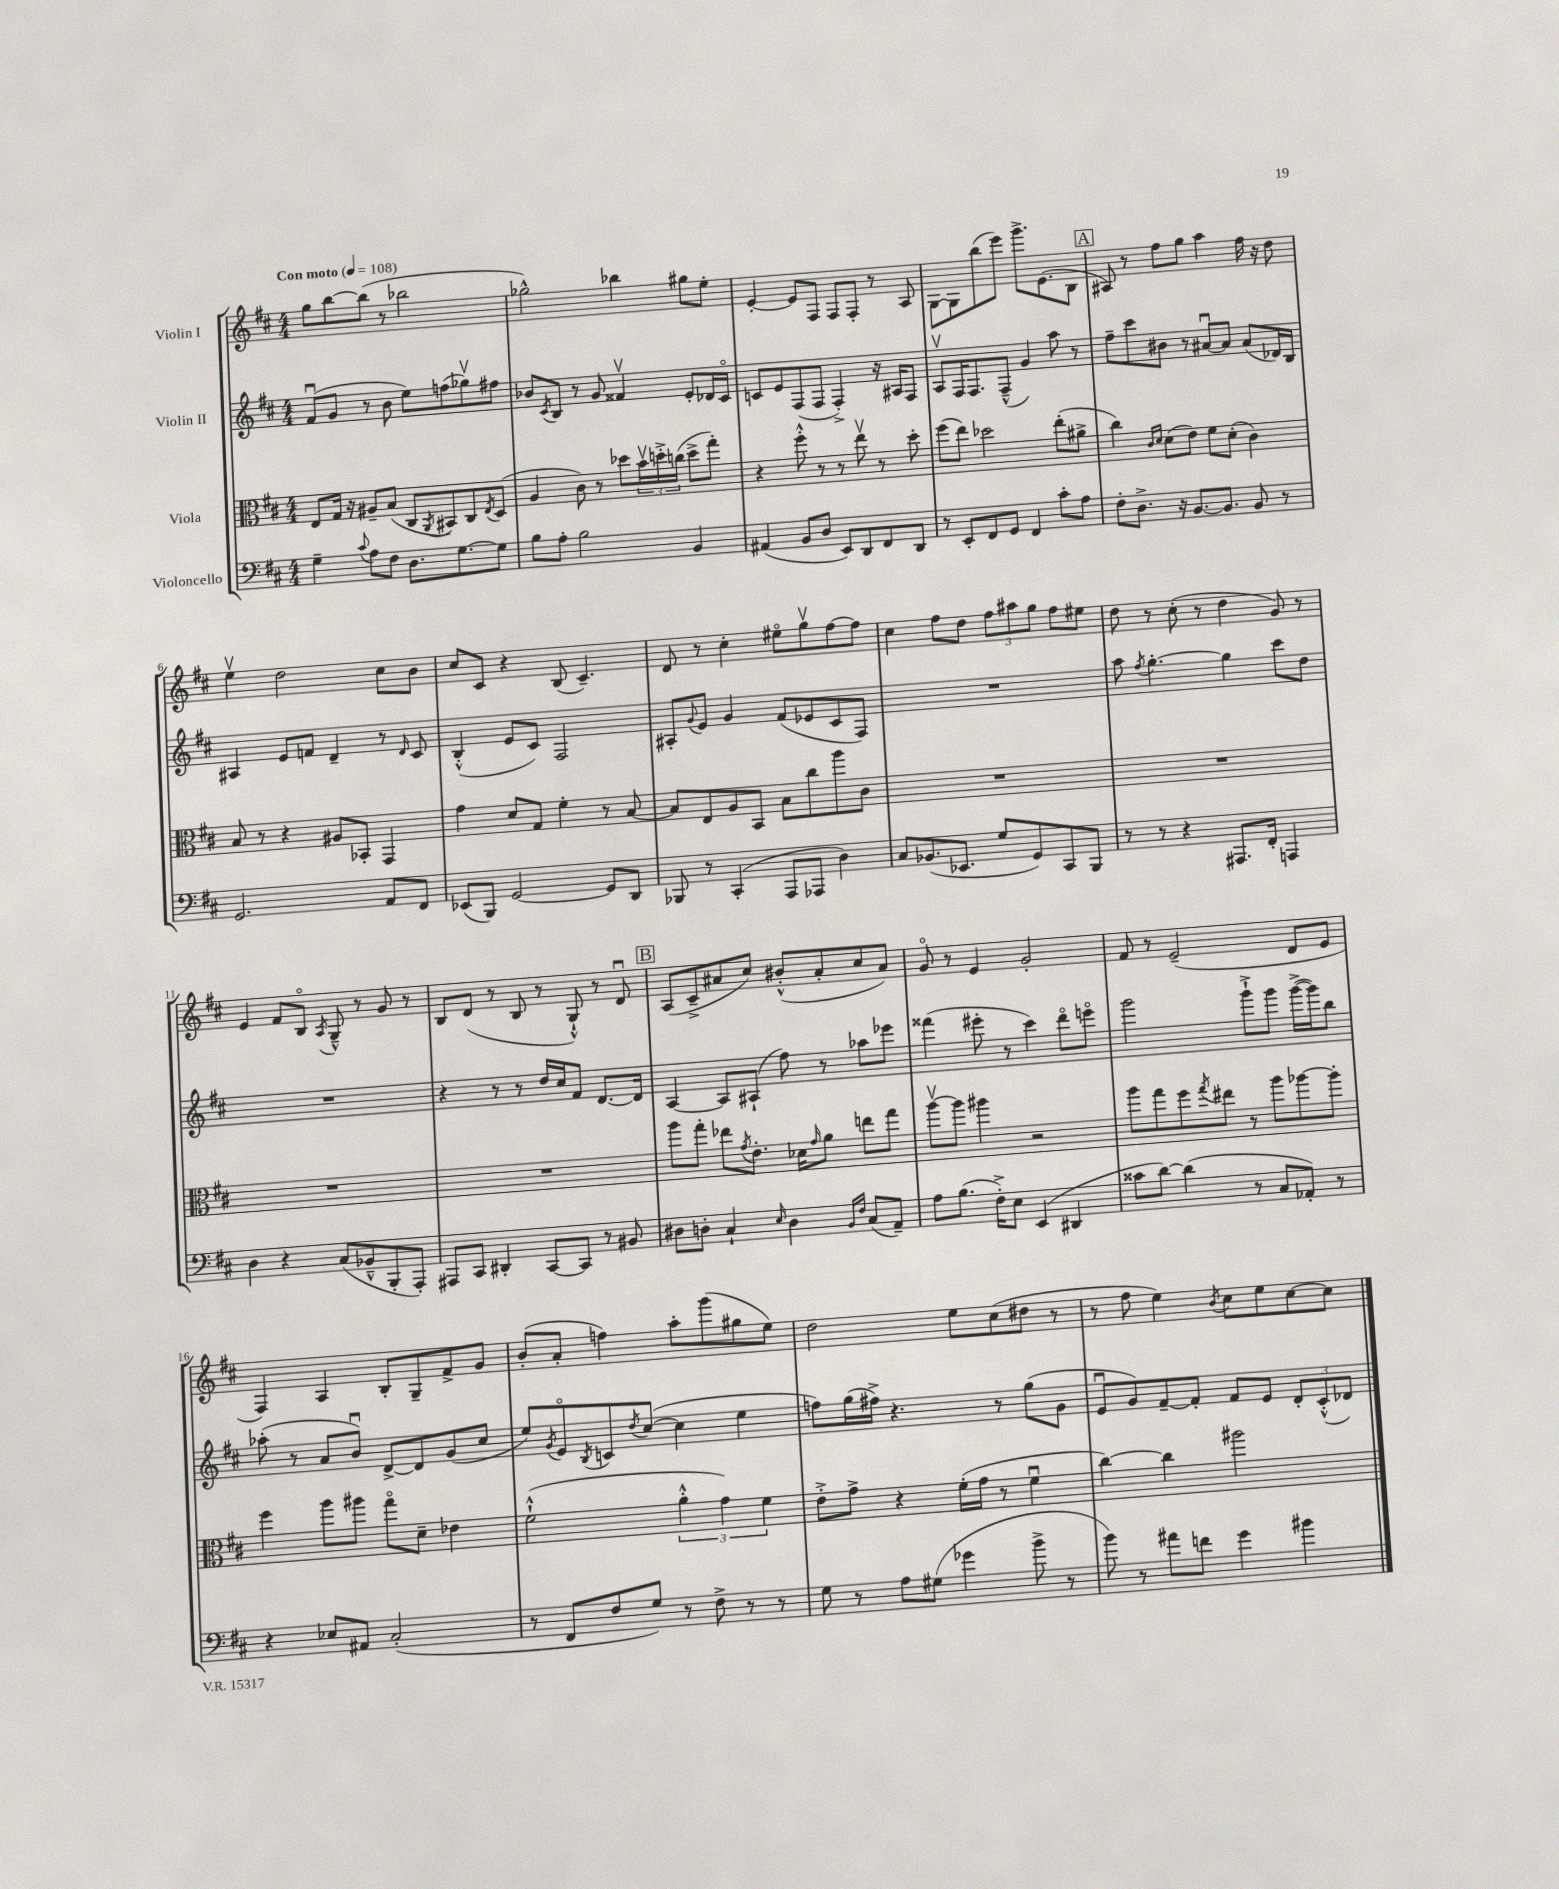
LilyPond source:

<<
\new StaffGroup <<
\new Staff = "s0" \with { instrumentName = "Violin I" } {
    \clef treble \key d \major \numericTimeSignature \time 4/4 \tempo "Con moto" 4 = 108
    g''8 b''8~ b''8( r8 bes''2 |
    ges''2-^) bes''4 gis''8 e''8-. |
    e'4~-. e'8 fis8 fis8 fis8-. r8 a8 |
    g8~ g8 b''8( e'''8) g'''8.-> e'8.( b8 |
    \mark \markup { \box "A" } ais8) r8 fis''8 g''8 a''4 fis''16 r16 d''8 |
    e''4\upbow d''2 cis''8 b'8 |
    cis''8 cis'8 r4 b8( cis'4.--) |
    d'8 r8 cis''4-. eis''8\flageolet g''8\upbow fis''8~ fis''8 |
    cis''4 fis''8 d''8 \tuplet 3/2 { fis''8 ais''8 g''8 } fis''8 eis''8 |
    d''8 r8 cis''8-.( r8 d''4 g'8) r8 |
    e'4 fis'8 b8\flageolet \acciaccatura { a8 } g8---^ r8 g'8 r8 |
    b8 d'8( r8 b8 r8 g8-!-^) r8 d'8\downbow |
    \mark \markup { \box "B" } a8( cis'8---> ais'8 cis''8) bis'8-.-^( ais'8-. cis''8 ais'8) |
    g'8\flageolet r8 e'4 g'2-. |
    fis'8 r8 e'2--( d'8 e'8 |
    fis4) a4 b8-. g8-- fis'8-> g'8 |
    b'8-.( a'8-. f''4) a''8-. g'''8( gis''8 e''8) |
    d''2 e''8 cis''8( dis''8 r8 |
    r8 fis''8 e''4) \acciaccatura { b'8 } cis''8 e''8 cis''8~ cis''8 \bar "|." |
}
\new Staff = "s1" \with { instrumentName = "Violin II" } {
    \clef treble \key d \major \numericTimeSignature \time 4/4
    fis'8\downbow( g'8 r8 b'8 e''8) f''8( ges''8\upbow) fis''8 |
    bes'8 \acciaccatura { cis'8 } b8 r8 g'8 fisis'4\upbow e'8-. des'16 cis'16\flageolet |
    c'8 e'8 fis8( fis8 fis4-.->) r16 ais16 fis8 |
    a8\upbow fis16 fis8. fis8---^( g'4) a''8 r8 |
    \mark \markup { \box "A" } fis''8-- cis'''8 bis'8 r8 ais'8~\downbow ais'8 ais'8( des'16) b16 |
    ais4 e'8 f'8 d'4-- r8 \grace { d'16 } cis'8 |
    b4-.-^( e'8 cis'8) fis2 |
    ais8-. \appoggiatura { g'8 } e'8 g'4 fis'8( ees'8 cis'8 fis8) |
    R1 |
    a''8 \acciaccatura { fis''8 } g''4.~-. g''4 cis'''8 d''8 |
    R1 |
    r4 r8 r8 d''16 cis''16 fis'8 d'8.~ d'16 |
    \mark \markup { \box "B" } a4~ a8 ais8-!( fis''8) r8 aes''8 ees'''8 |
    fisis'''4( eis'''8-. r8 cis'''4) d'''8\flageolet e'''8\flageolet |
    g'''2 g'''8-!-> g'''8 g'''16~->( g'''16) b''8 |
    aes''8-.( r8 a'8 b'8\downbow) d'8~-> d'8 g'8( cis''8 |
    e''8) \acciaccatura { g'8 } e'8\flageolet \acciaccatura { b8 } c'8 \acciaccatura { d''8 } cis''8~( cis''4 e''4 |
    f''8) g''16( fis''16->) r4. r8 g''8( g'8 |
    e'8\downbow g'8) fis'8~-- fis'8-. fis'8 e'8 \tuplet 3/2 { d'8-. cis'8-.-^( des'8) } \bar "|." |
}
\new Staff = "s2" \with { instrumentName = "Viola" } {
    \clef alto \key d \major \numericTimeSignature \time 4/4
    e8 g16 r16 ais8-- b8( cis8 \acciaccatura { a,8 } bis,8) cis8 \acciaccatura { e8 } d8( |
    a4 cis'8) r8 des''8 \tuplet 3/2 { b'16\upbow d''16-.-> c''16( } d''8-> g''8-.) |
    r4 fis''8-.-^ r8 r8 e''8\upbow r8 d''8-. |
    fis''8( e''8) des''2 e''8-.( ais'8-> |
    \mark \markup { \box "A" } cis''4) \grace { cis'16 d'16 } d'8( e'8) fis'8 d'8-.( cis'4) |
    b8 r8 r4 ais8 bes,8-. g,4 |
    g'4 d'8 g8 fis'4-. r8 b8~ |
    b8 e8 a8 b,8 b8 cis''8 a''8 cis'8 |
    R1 |
    R1 |
    R1 |
    R1 |
    \mark \markup { \box "B" } a''8 g''8-. ees''8 \acciaccatura { g'8 } e'8.-. des'16 \grace { g'16 } a'8 e''8 g''8 |
    a''8~\upbow a''8 ais''4 r2 |
    a''8 g''8 fis''8 \acciaccatura { g''8 } eis''8 r8 a''8 aes''8~ aes''8-. |
    fis''4 a''8 ais''8 g''8\flageolet d'8-- ees'4 |
    fis'2-!-^( \tuplet 3/2 { a'4-.-^ g'4) fis'4 } |
    e'8-.-> g'8-> r4 fis'16-.( g'16 r8 fis'4\downbow |
    cis''4~) cis''4 ais''2 \bar "|." |
}
\new Staff = "s3" \with { instrumentName = "Violoncello" } {
    \clef bass \key d \major \numericTimeSignature \time 4/4
    g4-- \appoggiatura { cis'8 } a8 fis8 d8. g8.~ g8 |
    b8 a8-. b2 b,4 |
    ais,4( b,8 d8 e,8) d,8 fis,8 d,8 |
    r8 e,8-. fis,8 g,8 fis,4 cis'8-. a8 |
    \mark \markup { \box "A" } fis8-. d8.-> r16 b,8.~ b,8. b,8 r8 |
    g,2. a,8 fis,8 |
    ees,8( b,,8) g,2~ g,8 d,8 |
    bes,,8 r8 cis,4-.( a,,8 aes,,8 d4) |
    cis8 bes,8.( ees,8. g8 g,8) cis,8 b,,8 |
    r8 r8 r4 ais,,8. fis,16-. a,,4 |
    d4 r4 cis8( bes,8---^ b,,8-. a,,8-.) |
    ais,,8 cis,8 dis,4-. cis,8~ cis,8 r8 bis,8 |
    \mark \markup { \box "B" } dis8 d8-. cis4-! \grace { e16 } d4 \grace { b,16 fis16 } cis8( a,8--) |
    a8 b8.( fis16-.->) e8 e,4( dis,4 |
    cisis'8 d'8~) d'4( r8 cis8 aes,8-.) r8 |
    r4 ees8 ais,8 cis2-.( |
    r8 fis,8 fis8 g8) r8 fis8-> r8 r8 |
    g8 r8 a8 gis8( ges'4 b'8-> r8 |
    b'8) r8 ais'8 f'8 g'4 bis'4 \bar "|." |
}
>>
>>
